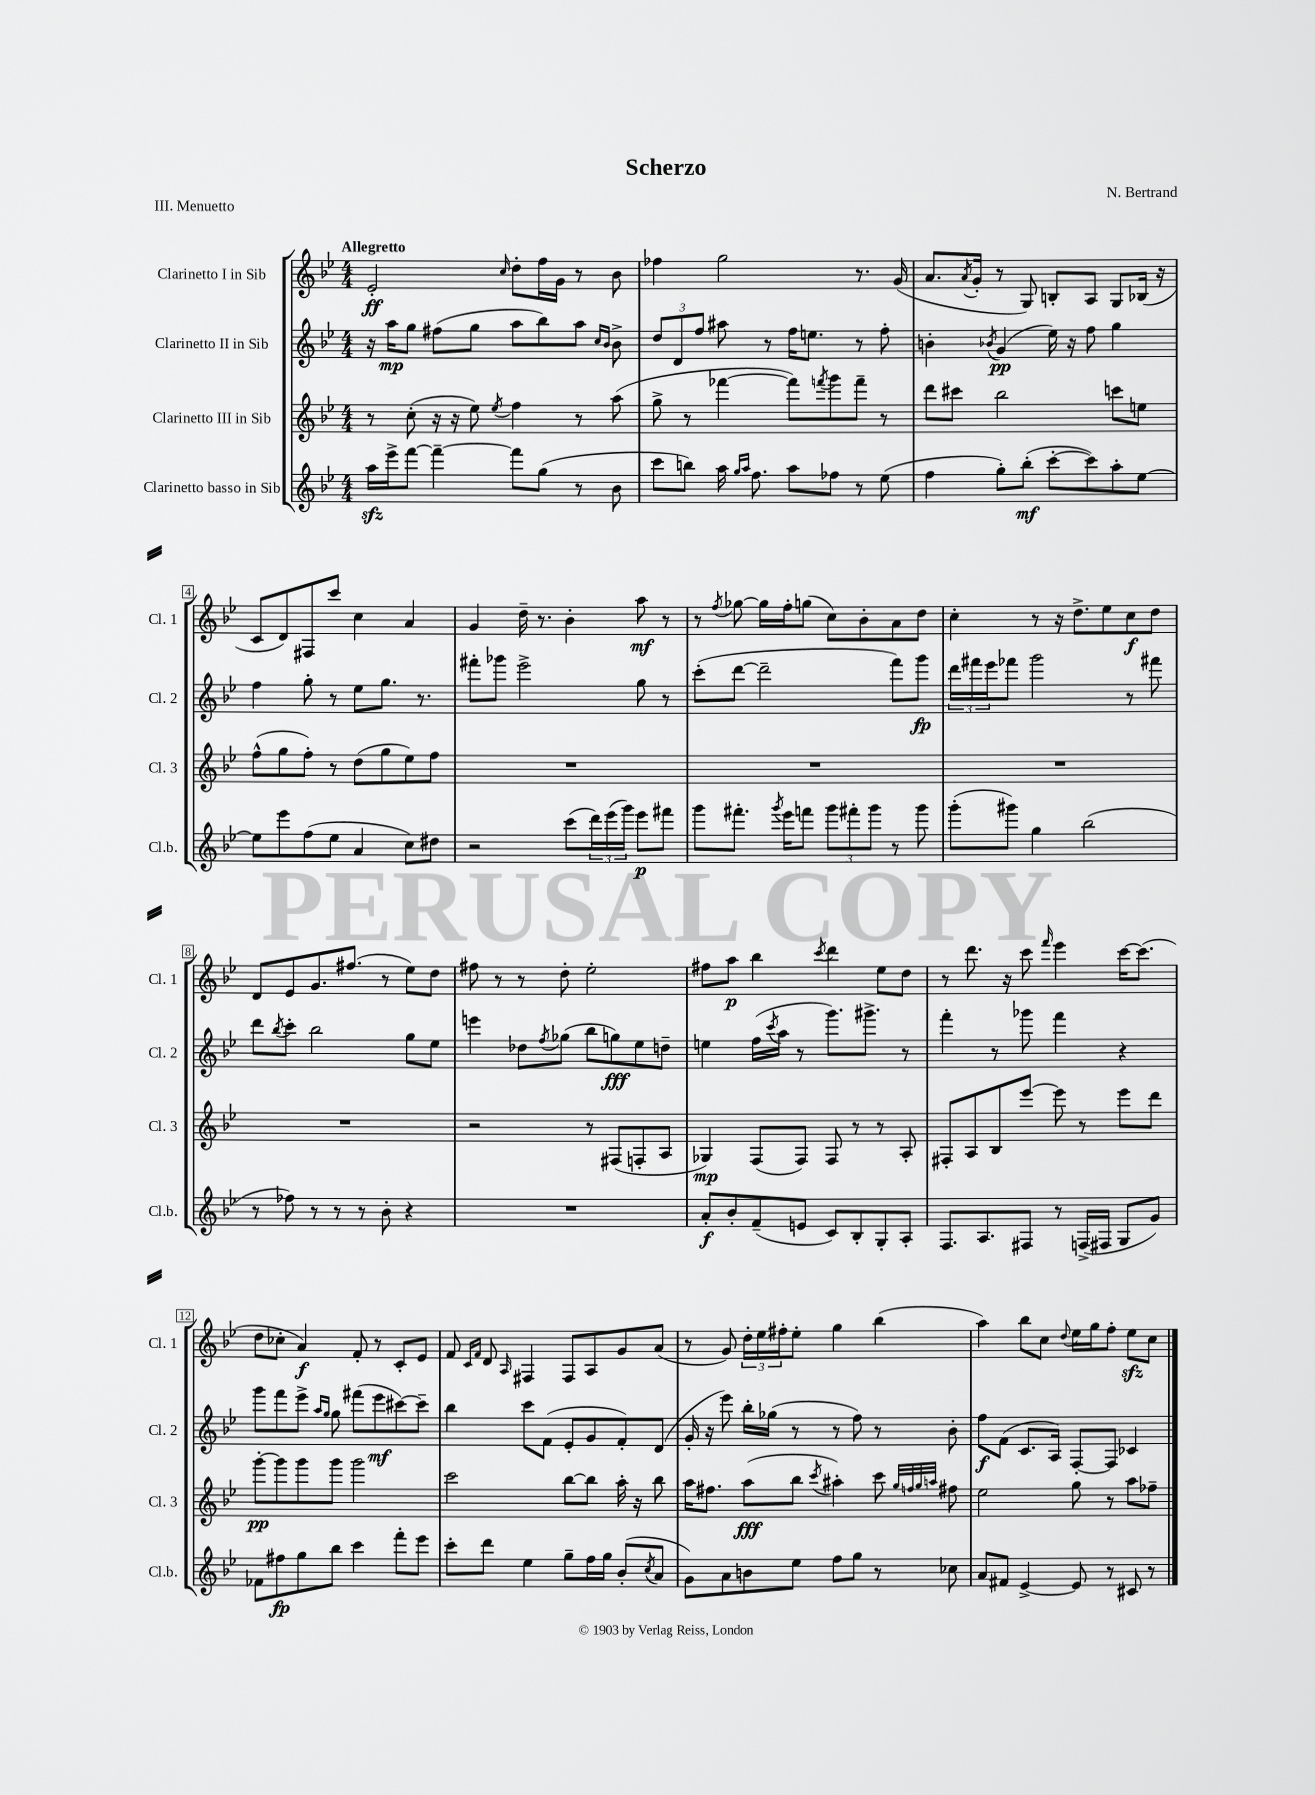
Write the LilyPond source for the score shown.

\header { title = "Scherzo" composer = "N. Bertrand" piece = "III. Menuetto" }
<<
\new StaffGroup <<
\new Staff = "s0" \with { instrumentName = "Clarinetto I in Sib" shortInstrumentName = "Cl. 1" } {
    \clef treble \key bes \major \numericTimeSignature \time 4/4 \tempo "Allegretto"
    ees'2-.\ff \grace { c''16 } d''8-. f''16 g'16 r8 bes'8 |
    fes''4 g''2 r8. g'16( |
    a'8. \acciaccatura { a'8 } g'16-. r8 g8) b8-. a8 g8 bes16( r16 |
    c'8 d'8) fis8 c'''8 c''4 a'4 |
    g'4 d''16-- r8. bes'4-. a''8\mf r8 |
    r8 \acciaccatura { f''8 } ges''8~ ges''16 f''16-. g''8( c''8) bes'8-. a'8 d''8 |
    c''4-. r8 r16 d''8.-> ees''8 c''8\f d''8 |
    d'8 ees'8 g'8. fis''8.( r8 ees''8) d''8 |
    fis''8 r8 r8 d''8-. ees''2-. |
    fis''8 a''8\p bes''4 \acciaccatura { c'''8 } d'''4 ees''8 d''8 |
    r8 d'''8. r16 c'''8 \grace { f'''16 } ees'''4 c'''16~ c'''8.( |
    d''8 ces''8-. a'4\f) f'8-. r8 c'8-. ees'8 |
    f'8 \grace { c'16 f'16 } d'8 \grace { a16 } fis4 fis8 a8 g'8 a'8( |
    r8 g'8) \tuplet 3/2 { d''16-. ees''16 fis''16-. } ees''8-. g''4 bes''4( |
    a''4) bes''8 c''8 \appoggiatura { d''8 } ees''16 g''16 f''8-. ees''8\sfz c''8 \bar "|." |
}
\new Staff = "s1" \with { instrumentName = "Clarinetto II in Sib" shortInstrumentName = "Cl. 2" } {
    \clef treble \key bes \major \numericTimeSignature \time 4/4
    r16 a''16\mp g''8 fis''8( g''8 a''8 bes''8) a''8 \grace { c''16 bes'16 } bes'8-> |
    \tuplet 3/2 { d''8 d'8 f''8 } ais''8 r8 f''16 e''8. r8 f''8-. |
    b'4-. \acciaccatura { bes'8 } g'4\pp( ees''16) r16 f''8 g''4 |
    f''4 g''8-. r8 ees''8 g''8. r8. |
    fis'''8-. ges'''8 ees'''2-> g''8 r8 |
    c'''8-.( d'''8~ d'''2-- f'''8) g'''8\fp |
    \tuplet 3/2 { d'''16 fis'''16 ees'''16 } fes'''8 g'''2 r8 fis'''8 |
    d'''8 \acciaccatura { bes''8 } c'''8-. bes''2 g''8 ees''8 |
    e'''4 des''8 \acciaccatura { f''8 } ges''8( bes''8 g''8\fff) ees''8 d''8-- |
    e''4 f''16( \acciaccatura { c'''8 } a''16 r8 g'''8.) gis'''8.-> r8 |
    f'''4-. r8 ges'''8 f'''4 r4 |
    g'''8 f'''8 ees'''8-> \grace { a''16 g''16 } g''8 fis'''8( ees'''8\mf cis'''8~) cis'''8-- |
    bes''4 c'''8 f'8( ees'8-. g'8 f'8-.) d'8( |
    g'16-. r16 ees'''8) bes''16-. ges''16( r8 r8 f''8) r8 bes'8-. |
    f''8\f f'8( c'8. a16) f8~-. f8 ces'4 \bar "|." |
}
\new Staff = "s2" \with { instrumentName = "Clarinetto III in Sib" shortInstrumentName = "Cl. 3" } {
    \clef treble \key bes \major \numericTimeSignature \time 4/4
    r8 c''8-.( r16 r16 ees''8) \acciaccatura { ees''8 } f''4 r8 a''8( |
    g''8-> r8 fes'''4~ fes'''8) \acciaccatura { f'''8 } g'''8 f'''8-- r8 |
    d'''8 cis'''8 bes''2 c'''8 e''8 |
    f''8-^( g''8 f''8-.) r8 d''8( g''8 ees''8) f''8 |
    R1 |
    R1 |
    R1 |
    R1 |
    r2 r8 fis8( f8-. a8 |
    ges4\mp) f8( f8) f8 r8 r8 a8-. |
    fis8-. a8 bes8 ees'''8~ ees'''8 r8 ees'''8 d'''8 |
    g'''8~-.\pp g'''8 g'''8 g'''8 g'''2 |
    c'''2 bes''8~ bes''8 a''16-. r16 bes''8 |
    a''16 fis''8. a''8\fff( bes''8 \acciaccatura { c'''8 } ais''4-.) c'''8 \grace { g''32 f''32 g''32 a''32 } fis''8 |
    ees''2 g''8 r8 a''8 fes''8-- \bar "|." |
}
\new Staff = "s3" \with { instrumentName = "Clarinetto basso in Sib" shortInstrumentName = "Cl.b." } {
    \clef treble \key bes \major \numericTimeSignature \time 4/4
    a''16\sfz ees'''16-> f'''8~ f'''4~-- f'''8 g''8( r8 bes'8 |
    c'''8 b''8) a''16 \grace { g''16 a''16 } f''8. a''8 fes''8 r8 ees''8( |
    f''4 g''8-.) bes''8-.\mf( c'''8~-. c'''8) a''8-. ees''8~ |
    ees''8 ees'''8 f''8( ees''8 a'4 c''8) dis''8 |
    r2 c'''8( \tuplet 3/2 { d'''16) ees'''16( g'''16) } ees'''8\p fis'''8 |
    g'''8 fis'''8.-. \acciaccatura { g'''8 } ees'''16 f'''8 \tuplet 3/2 { g'''8 fis'''8-. g'''8 } r8 g'''8 |
    g'''8-.( gis'''8) g''4 bes''2( |
    r8 fes''8) r8 r8 r8 bes'8-. r4 |
    R1 |
    a'8-.\f bes'8-. f'8--( e'8 c'8) bes8-. g8-. a8-. |
    f8. a8. fis8 r8 f16->( fis16 g8 g'8) |
    fes'8 fis''8\fp g''8 bes''8 c'''4 f'''8-. ees'''8 |
    c'''8-. d'''8 ees''4 g''8-- f''16 g''16 bes'8-.( \acciaccatura { c''8 } a'8 |
    g'8) a'8 b'8 ees''8 f''8 g''8 r8 ces''8 |
    a'8 fis'8 ees'4~-> ees'8 r8 cis'8 r8 \bar "|." |
}
>>
>>
\layout { \context { \Score \override BarNumber.stencil = #(make-stencil-boxer 0.1 0.3 ly:text-interface::print) } }
